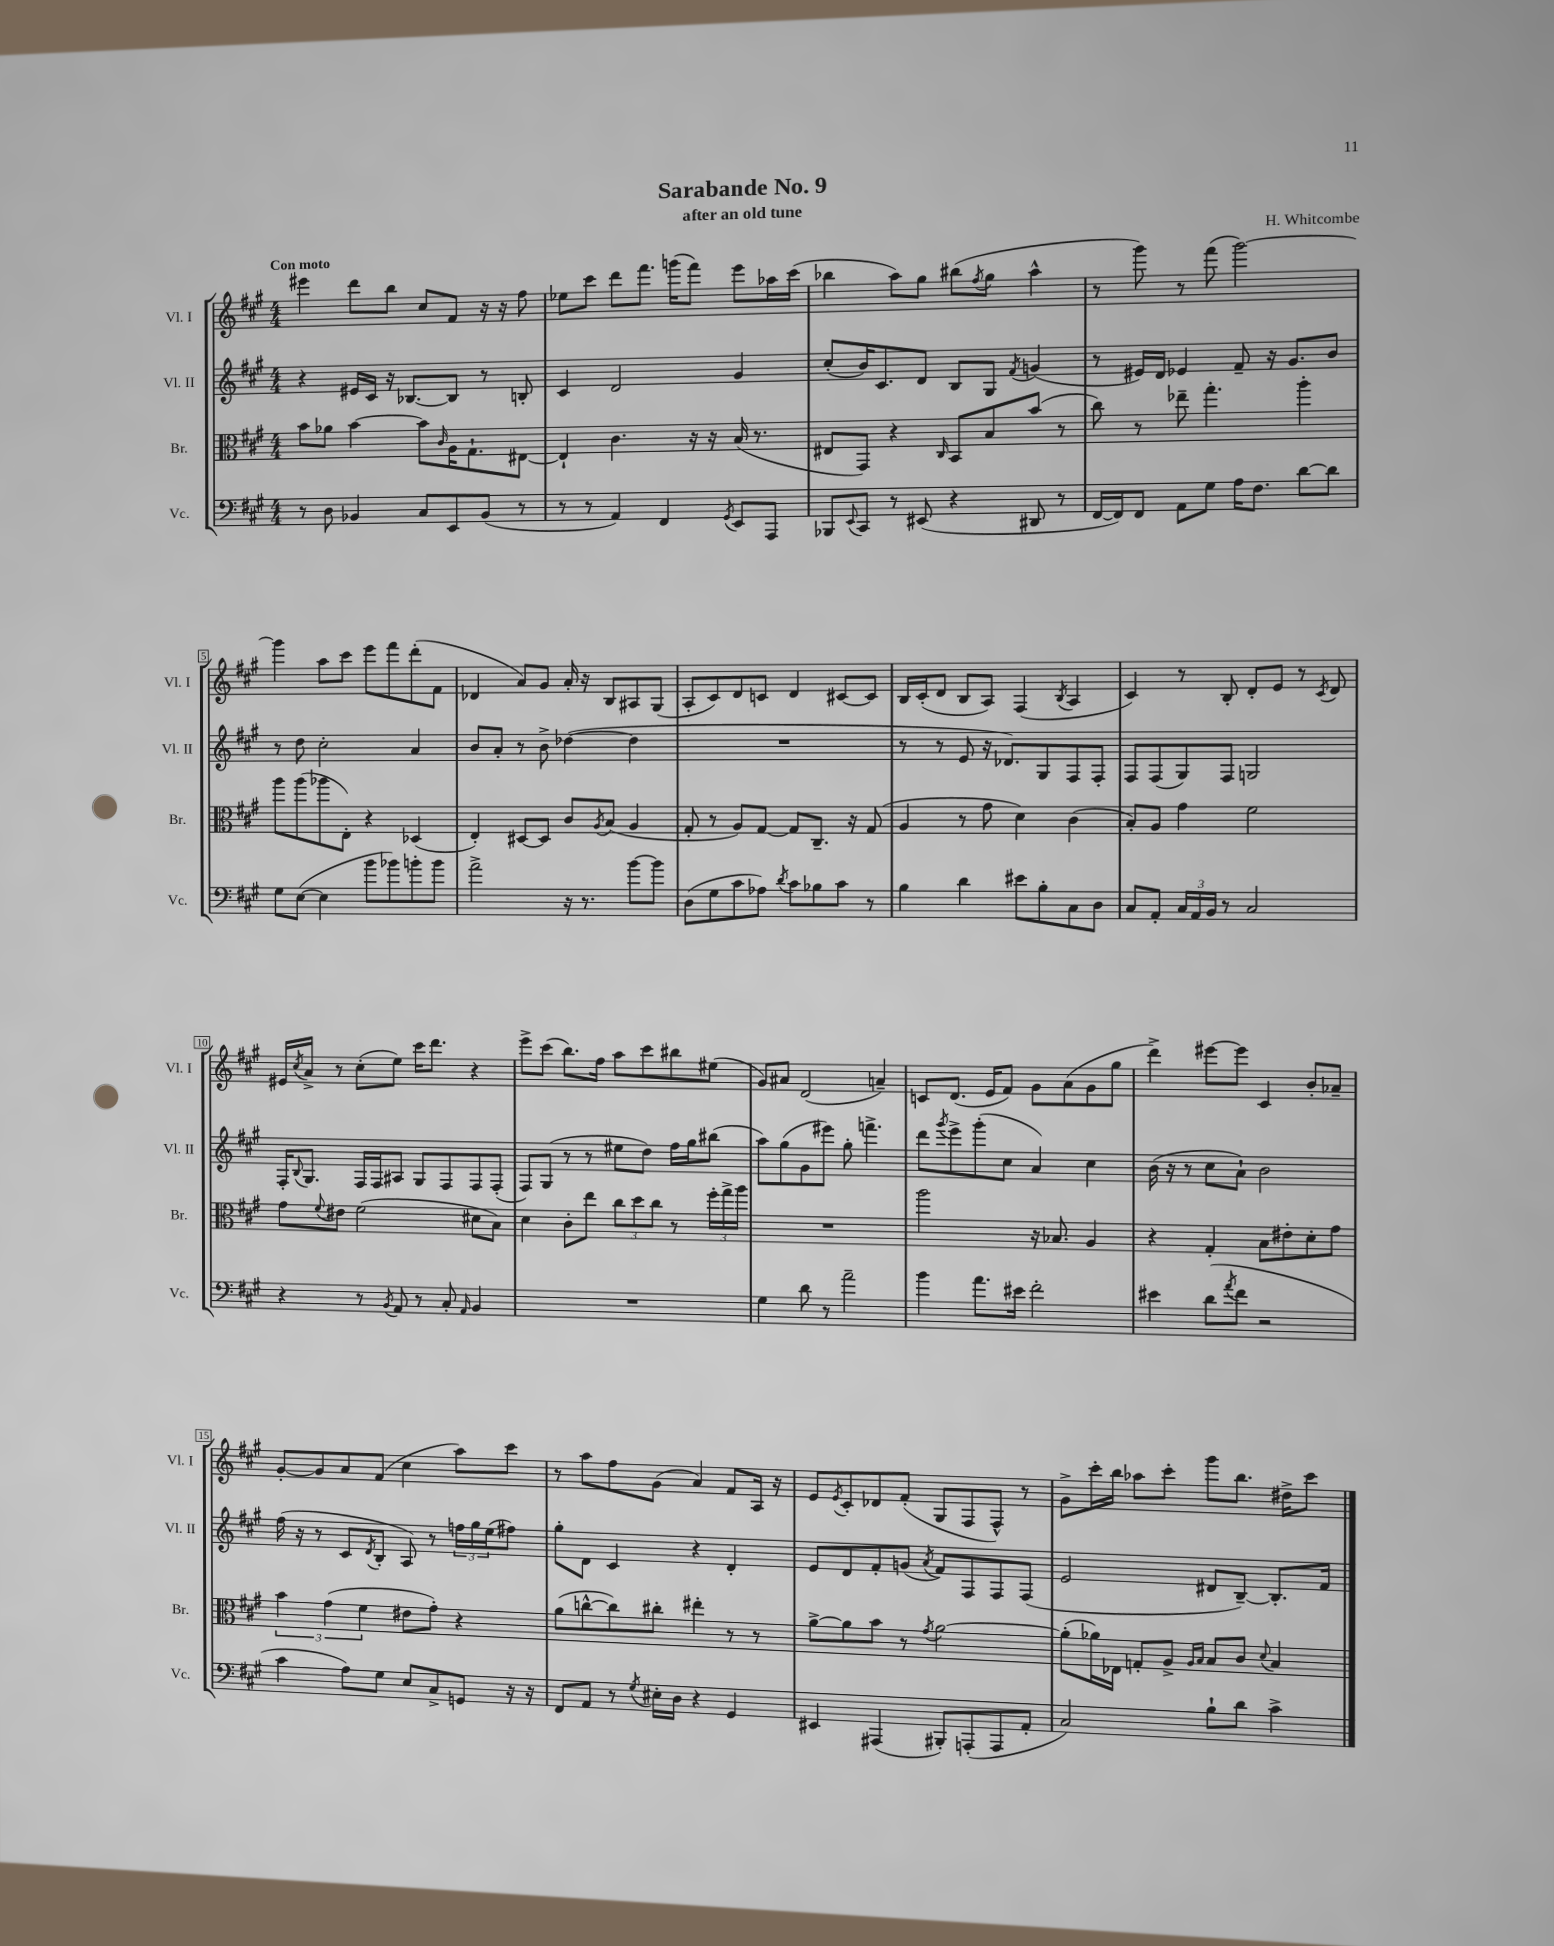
\header { title = "Sarabande No. 9" composer = "H. Whitcombe" subtitle = "after an old tune" }
<<
\new StaffGroup <<
\new Staff = "s0" \with { instrumentName = "Vl. I" shortInstrumentName = "Vl. I" } {
    \clef treble \key a \major \numericTimeSignature \time 4/4 \tempo "Con moto"
    eis'''4 d'''8 b''8 cis''8 fis'8 r16 r16 fis''8 |
    ees''8 cis'''8 d'''8 fis'''8. g'''16( fis'''8) e'''8 aes''16 cis'''16( |
    bes''4 a''8) gis''8 bis''8( \acciaccatura { fis''8 } gis''8 a''4-^ |
    r8 gis'''8) r8 fis'''8( gis'''2~) |
    gis'''4 a''8 cis'''8 e'''8 fis'''8 d'''8-.( fis'8 |
    des'4 a'8) gis'8 a'16-. r16 b8 ais8 gis8( |
    a8-. cis'8) d'8 c'8 d'4 cis'8~ cis'8 |
    b16 cis'16-.( d'8 b8 a8) fis4( \acciaccatura { b8 } a4 |
    cis'4) r8 b8-. d'8-. e'8 r8 \acciaccatura { cis'8 } d'8 |
    eis'16 \acciaccatura { cis''8 } a'16-> r8 cis''8-.( e''8) cis'''16 d'''8. r4 |
    e'''8-> cis'''8( b''8.) fis''16 a''8 cis'''8 bis''8 eis''8( |
    gis'8) ais'8 d'2( a'4--) |
    c'8 d'8.( e'16 fis'8) gis'8 a'8( gis'8 gis''8 |
    d'''4->) eis'''8~ eis'''8 cis'4 b'8-. aes'8-- |
    gis'8~-. gis'8 a'8 fis'8( cis''4 a''8) cis'''8 |
    r8 a''8 fis''8 gis'8( a'4) fis'8 a16 r16 |
    e'8 \acciaccatura { e'8 } cis'8-. des'8 fis'8-.( gis8 fis8 fis8-^) r8 |
    gis'8-> cis'''16-. b''16 aes''8 cis'''8-. gis'''8 b''8. dis''16-> cis'''8 \bar "|." |
}
\new Staff = "s1" \with { instrumentName = "Vl. II" shortInstrumentName = "Vl. II" } {
    \clef treble \key a \major \numericTimeSignature \time 4/4
    r4 eis'16 cis'16 r16 bes8.~ bes8 r8 b8-. |
    cis'4 d'2 gis'4 |
    cis''8-.( b'16) cis'8. d'8 b8 gis8 \acciaccatura { fis'8 } g'4( |
    r8 eis'16) d'16 ees'4 fis'8-- r16 gis'8. b'8 |
    r8 d''8 cis''2-. a'4 |
    b'8 a'8-. r8 b'8-> des''4~( des''4 |
    R1 |
    r8 r8 e'8 r16 des'8.) gis8 fis8 fis8-. |
    fis8 fis8( gis8) fis8 g2 |
    fis16-. \appoggiatura { b8 } gis8. fis16 fis16 ais8 gis8 fis8 fis8 fis8-.( |
    fis8) gis8( r8 r8 eis''8 d''8) fis''16 gis''16 bis''8( |
    a''8) gis''8( gis'8 eis'''8) gis''8-. f'''4.-> |
    d'''8 \acciaccatura { gis'''8 } e'''8-> gis'''8-.( cis''8 a'4) cis''4 |
    b'16( r16 r8 cis''8 a'8-!) b'2 |
    fis''16( r16 r8 cis'8 \acciaccatura { d'8 } b8-. a8) r8 \tuplet 3/2 { f''16 gis''16 e''16( } fis''8) |
    gis''8-. d'8 cis'4 r4 d'4-. |
    e'8 d'8 fis'8-. g'8( \acciaccatura { a'8 } fis'8) fis8 fis8 fis8( |
    e'2 dis'8 b8~--) b8.-. fis'16 \bar "|." |
}
\new Staff = "s2" \with { instrumentName = "Br." shortInstrumentName = "Br." } {
    \clef alto \key a \major \numericTimeSignature \time 4/4
    b'8 aes'8 b'4~ b'8 \grace { cis'16 } a16 gis8.-! eis8~ |
    eis4-! cis'4. r16 r16 b16( r8. |
    eis8 gis,8) r4 \grace { cis16 } b,8 b8 b'8( r8 |
    cis''8) r8 ees''8-- gis''4.-. a''4-. |
    a''8 a''8( aes''8 e8-.) r4 des4( |
    e4-.) dis8~ dis8 cis'8 \acciaccatura { a8 } b8( a4 |
    gis8-. r8 a8) gis8~ gis8 cis8.-- r16 gis8( |
    a4 r8 gis'8 d'4) cis'4( |
    b8-.) a8 gis'4 fis'2 |
    gis'8 \appoggiatura { fis'8 } eis'8 fis'2( dis'8 b8) |
    d'4 cis'8-. e''8 \tuplet 3/2 { cis''8 d''8 cis''8 } r8 \tuplet 3/2 { fis''16-. gis''16-> a''16 } |
    R1 |
    a''2 r16 bes8. a4 |
    r4 gis4-. b8 eis'8-. d'8-. gis'8 |
    \tuplet 3/2 { b'4 gis'4( fis'4 } eis'8 gis'8-.) r4 |
    a'8( c''8~-^ c''8) cis''8-. eis''4-. r8 r8 |
    a'8~-> a'8 b'8 r8 \acciaccatura { gis'8 } a'2~ |
    a'8-.( aes'16) ees16 g8-. a8-> \grace { a16 b16 } b8 cis'8 \appoggiatura { d'8 } b4 \bar "|." |
}
\new Staff = "s3" \with { instrumentName = "Vc." shortInstrumentName = "Vc." } {
    \clef bass \key a \major \numericTimeSignature \time 4/4
    r8 d8 bes,4 cis8 e,8 bes,8( r8 |
    r8 r8 a,4) fis,4 \acciaccatura { gis,8 } e,8 a,,8 |
    bes,,8 \appoggiatura { e,8 } cis,8 r8 eis,8( r4 dis,8 r8 |
    fis,16~ fis,16) fis,8 a,8 gis8 a16 fis8. d'8~ d'8 |
    gis8 e8~( e4 b'8 bes'8) b'8-. b'8 |
    a'2-> r16 r8. b'8~ b'8 |
    d8( gis8 cis'8 aes8) \acciaccatura { d'8 } cis'8 bes8 cis'8 r8 |
    b4 d'4 eis'8 b8-. cis8 d8 |
    cis8 a,8-. \tuplet 3/2 { cis16 a,16 b,16 } r8 cis2 |
    r4 r8 \acciaccatura { b,8 } a,8 r8 cis8-. \grace { a,16 } b,4 |
    R1 |
    gis4 d'8 r8 a'2-- |
    b'4 a'8. eis'16 fis'2-. |
    eis'4 d'8( \acciaccatura { a'8 } fis'8 r2 |
    cis'4 a8) gis8 e8 cis8-> g,8 r16 r16 |
    fis,8 a,8 r8 \acciaccatura { gis8 } eis16-. d16 r4 gis,4 |
    eis,4 ais,,4( bis,,8-.) a,,8-.( a,,8 a,8-. |
    cis2) b8-! d'8 cis'4-> \bar "|." |
}
>>
>>
\layout { \context { \Score \override BarNumber.stencil = #(make-stencil-boxer 0.1 0.3 ly:text-interface::print) } }
